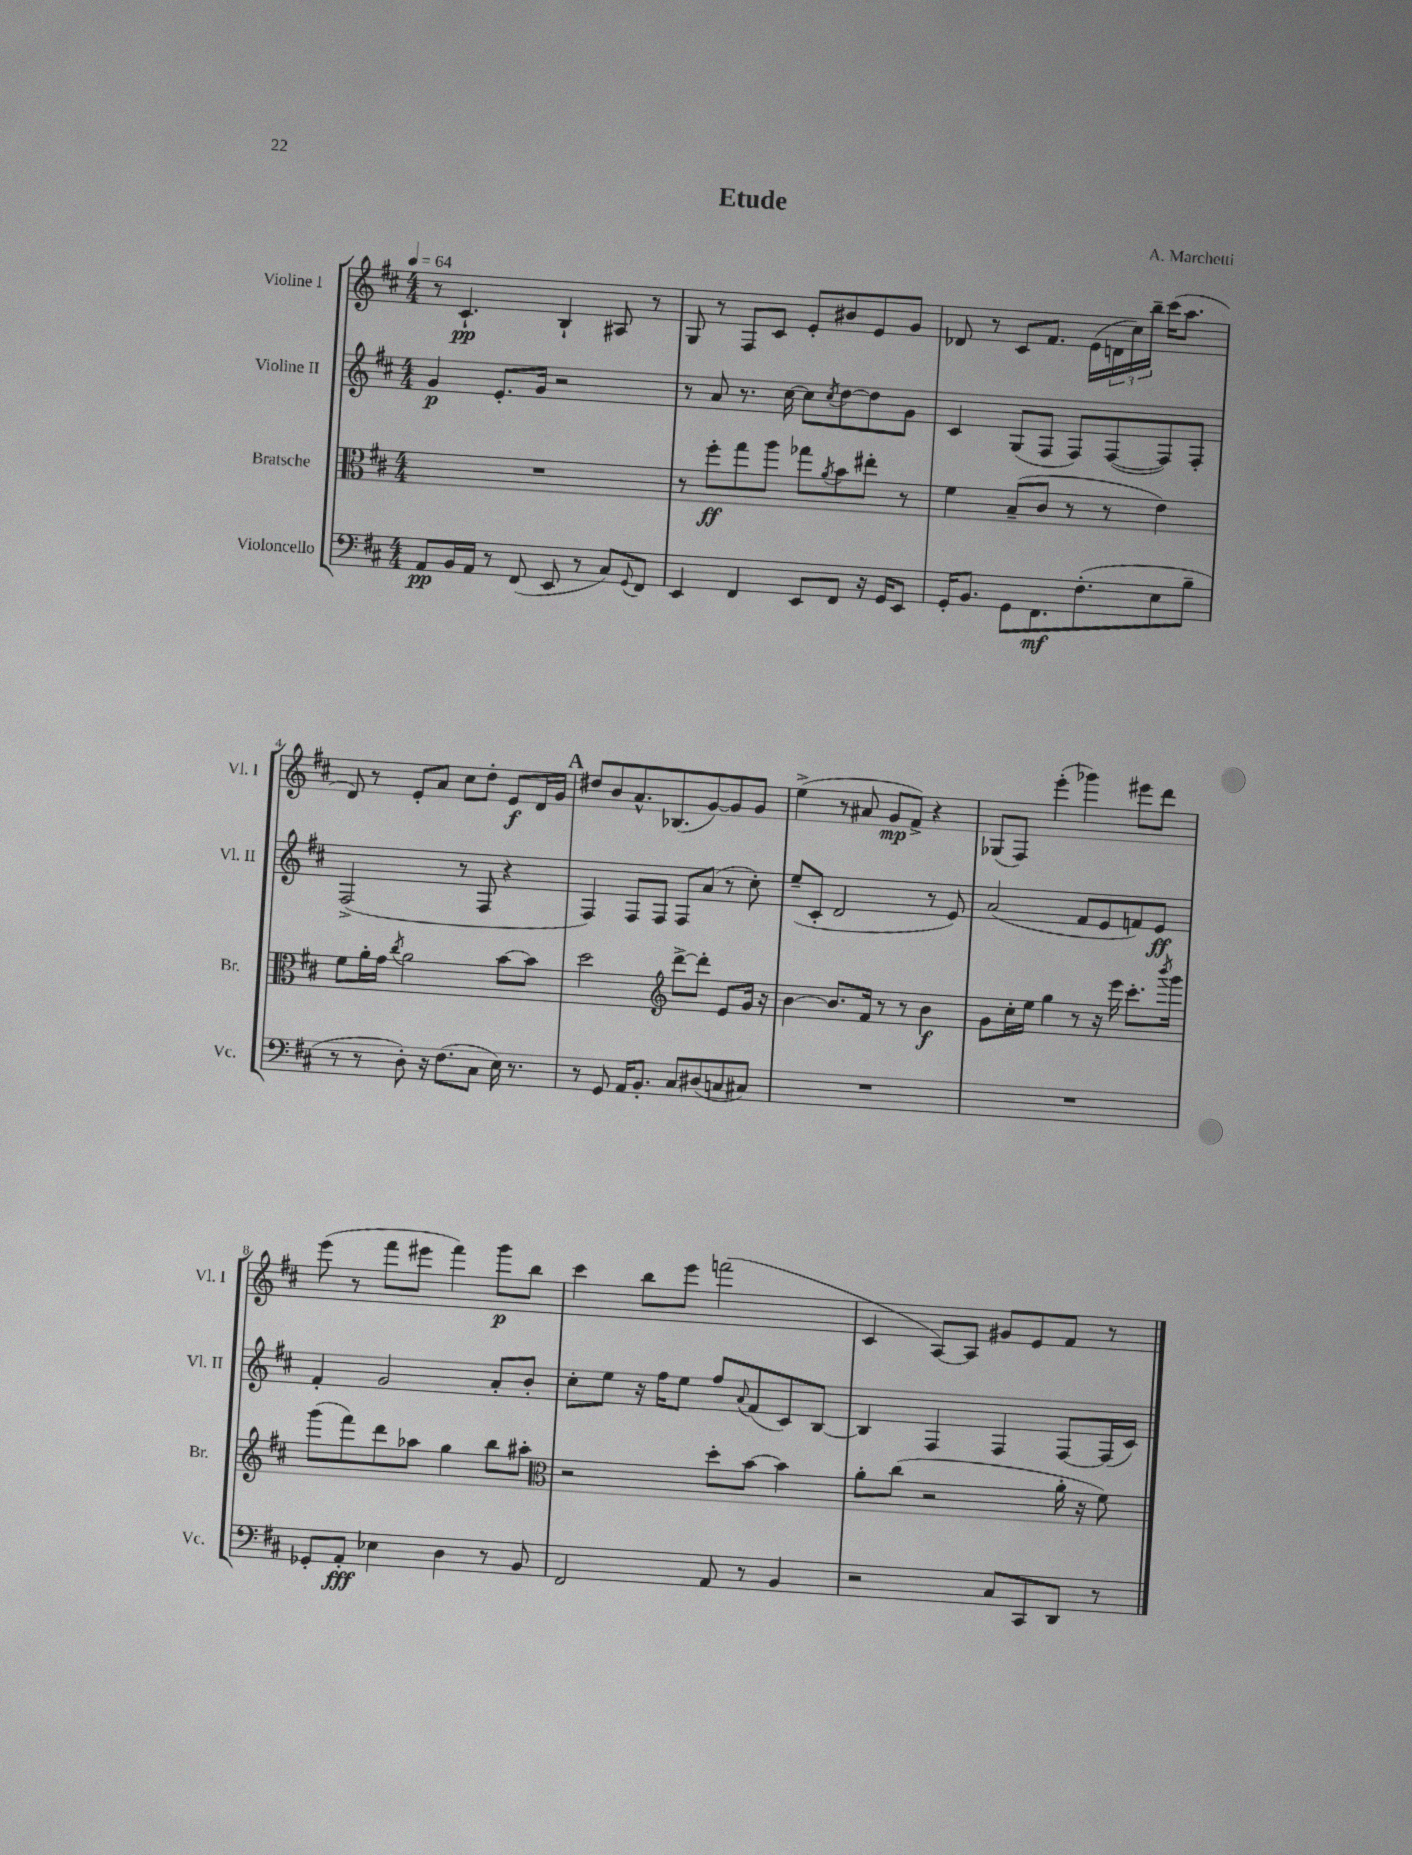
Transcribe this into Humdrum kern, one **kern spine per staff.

**kern	**kern	**kern	**kern
*staff4	*staff3	*staff2	*staff1
*clefF4	*clefC3	*clefG2	*clefG2
*k[f#c#]	*k[f#c#]	*k[f#c#]	*k[f#c#]
*M4/4	*M4/4	*M4/4	*M4/4
*MM64	*MM64	*MM64	*MM64
8AA/L	1r	4g/	8r
16BB/L	.	.	4.c#`/
16AA/JJ	.	.	.
8r	.	8.e'/L	.
(8FF#/	.	.	.
.	.	16g/Jk	.
8EE/	.	2r	4B`/
8r	.	.	.
8C#/L)	.	.	8A#/
8qqGG/	.	.	.
8FF#/J	.	.	8r
=	=	=	=
4EE/	8r	8r	8G/
.	8ff#'\L	8a/	8r
4FF#/	8gg\	8.r	8F#/L
.	8aa\J	.	8c#/J
.	.	[16cc#\	.
8EE/L	8gg-\L	8cc#\]L	8e'/L
.	8qa/	8qcc#/	.
8FF#/J	8b\	[8dd\	8b#/
16r	8ee#'\J	8dd\]	8e/
16GG/LK	.	.	.
8EE/J	8r	8g\J	8g/J
=	=	=	=
16GG'/LK	4f#\	4c#/	8d-/
8.BB/J	.	.	.
.	.	.	8r
8GG\L	(8B~/L	(8G/L	8c#/L
8.FF#\	8c#/J	8F#/J	8.f#/J
.	8r	8F#/L)	.
(8.F#'\	.	.	(16e\LL
.	8r	([8F#/	24d\
.	.	.	24cc#\)
.	.	.	24bb~\JJ
8E\	4e\)	8F#/])	(16ccc#\LK
.	.	.	8.aa\J
8B~\J	.	8F#'/J	.
=	=	=	=
8r	8f#\L	(2F#^/	8d/)
8r	16a'\L	.	8r
.	16g\JJ	.	.
.	8qcc#/	.	.
8D'\)	2a\	.	8e'/L
16r	.	.	8a/J
(8.F#\L	.	.	.
.	.	8r	8cc#\L
8C#\J	.	8F#/	8dd'\J
16E\)	[8b\L	4r	8e/L
8.r	.	.	.
.	8b\]J	.	16d/L
.	.	.	16g/JJ
=	=	=	=
8r	2dd\	4F#/)	8dd#/L
8GG/	.	.	8b/
16AA/LK	.	8F#/L	8.a^^/
8.BB'/J	.	.	.
.	.	8F#/J	.
.	.	.	(8.B-/
*	*clefG2	*	*
8C#/L	[8ddd^\L	8F#/L	.
(8D#/	8ddd'\]J	(8a/J	[8g/)
8C/	8e/L	8r	8g/]
8C#/J)	16g/Jk	8cc#'\)	8g/J
.	16r	.	.
=	=	=	=
1r	[4b\	(8ee~/L	(4ee^\
.	.	8c#'/J	.
.	8.b/]L	2d/	8r
.	.	.	8a#/
.	16f#/Jk	.	.
.	8r	.	8g/L
.	8r	.	8f#^/J)
.	4b\	8r	4r
.	.	8e/)	.
=	=	=	=
1r	8g\L	(2a/	(8G-/L
.	16cc#'\L	.	8F#/J)
.	16ee\JJ	.	.
.	4gg\	.	(4eee'\
.	8r	8f#/L	4ggg-\)
.	16r	8e/	.
.	16eee\	.	.
.	8.ccc#'\L	8f/)	8eee#\L
.	.	8e/J	8ddd\J
.	8qbbb/	.	.
.	16ggg\Jk	.	.
=	=	=	=
8GG-'/L	(8ggg\L	4f#'/	(8eee\
8AA'/J	8fff#\)	.	8r
4E-\	8ddd\	2g/	8fff#\L
.	8aa-\J	.	8eee#\J
4D\	4gg\	.	4fff#\)
8r	8bb\L	8a'/L	8ggg\L
8BB/	8aa#'\J	8b'/J	8bb\J
=	=	=	=
*	*clefC3	*	*
2FF#/	2r	8cc#'\L	4ccc#\
.	.	8ee\J	.
.	.	16r	8bb\L
.	.	16ff#\LK	.
.	.	8ee\J	8eee\J
8AA/	8dd'\L	8ff#/L	(2fff\
.	.	8qqa/	.
8r	[8b\J	(8f#/	.
4BB/	4b\]	8c#/)	.
.	.	[8B/J	.
=	=	=	=
2r	8a'\L	4B/]	4c#/
.	(8cc#\J	.	.
.	2r	4F#/	[8A/L)
.	.	.	8A/]J
8C#/L	.	4F#/	8g#/L
8CC#/	.	.	8e/
8DD/J	16a'\	[8F#/L	8f#/J
.	16r	.	.
8r	8f#\)	(16F#/]L	8r
.	.	16c#/JJ)	.
==	==	==	==
*-	*-	*-	*-
